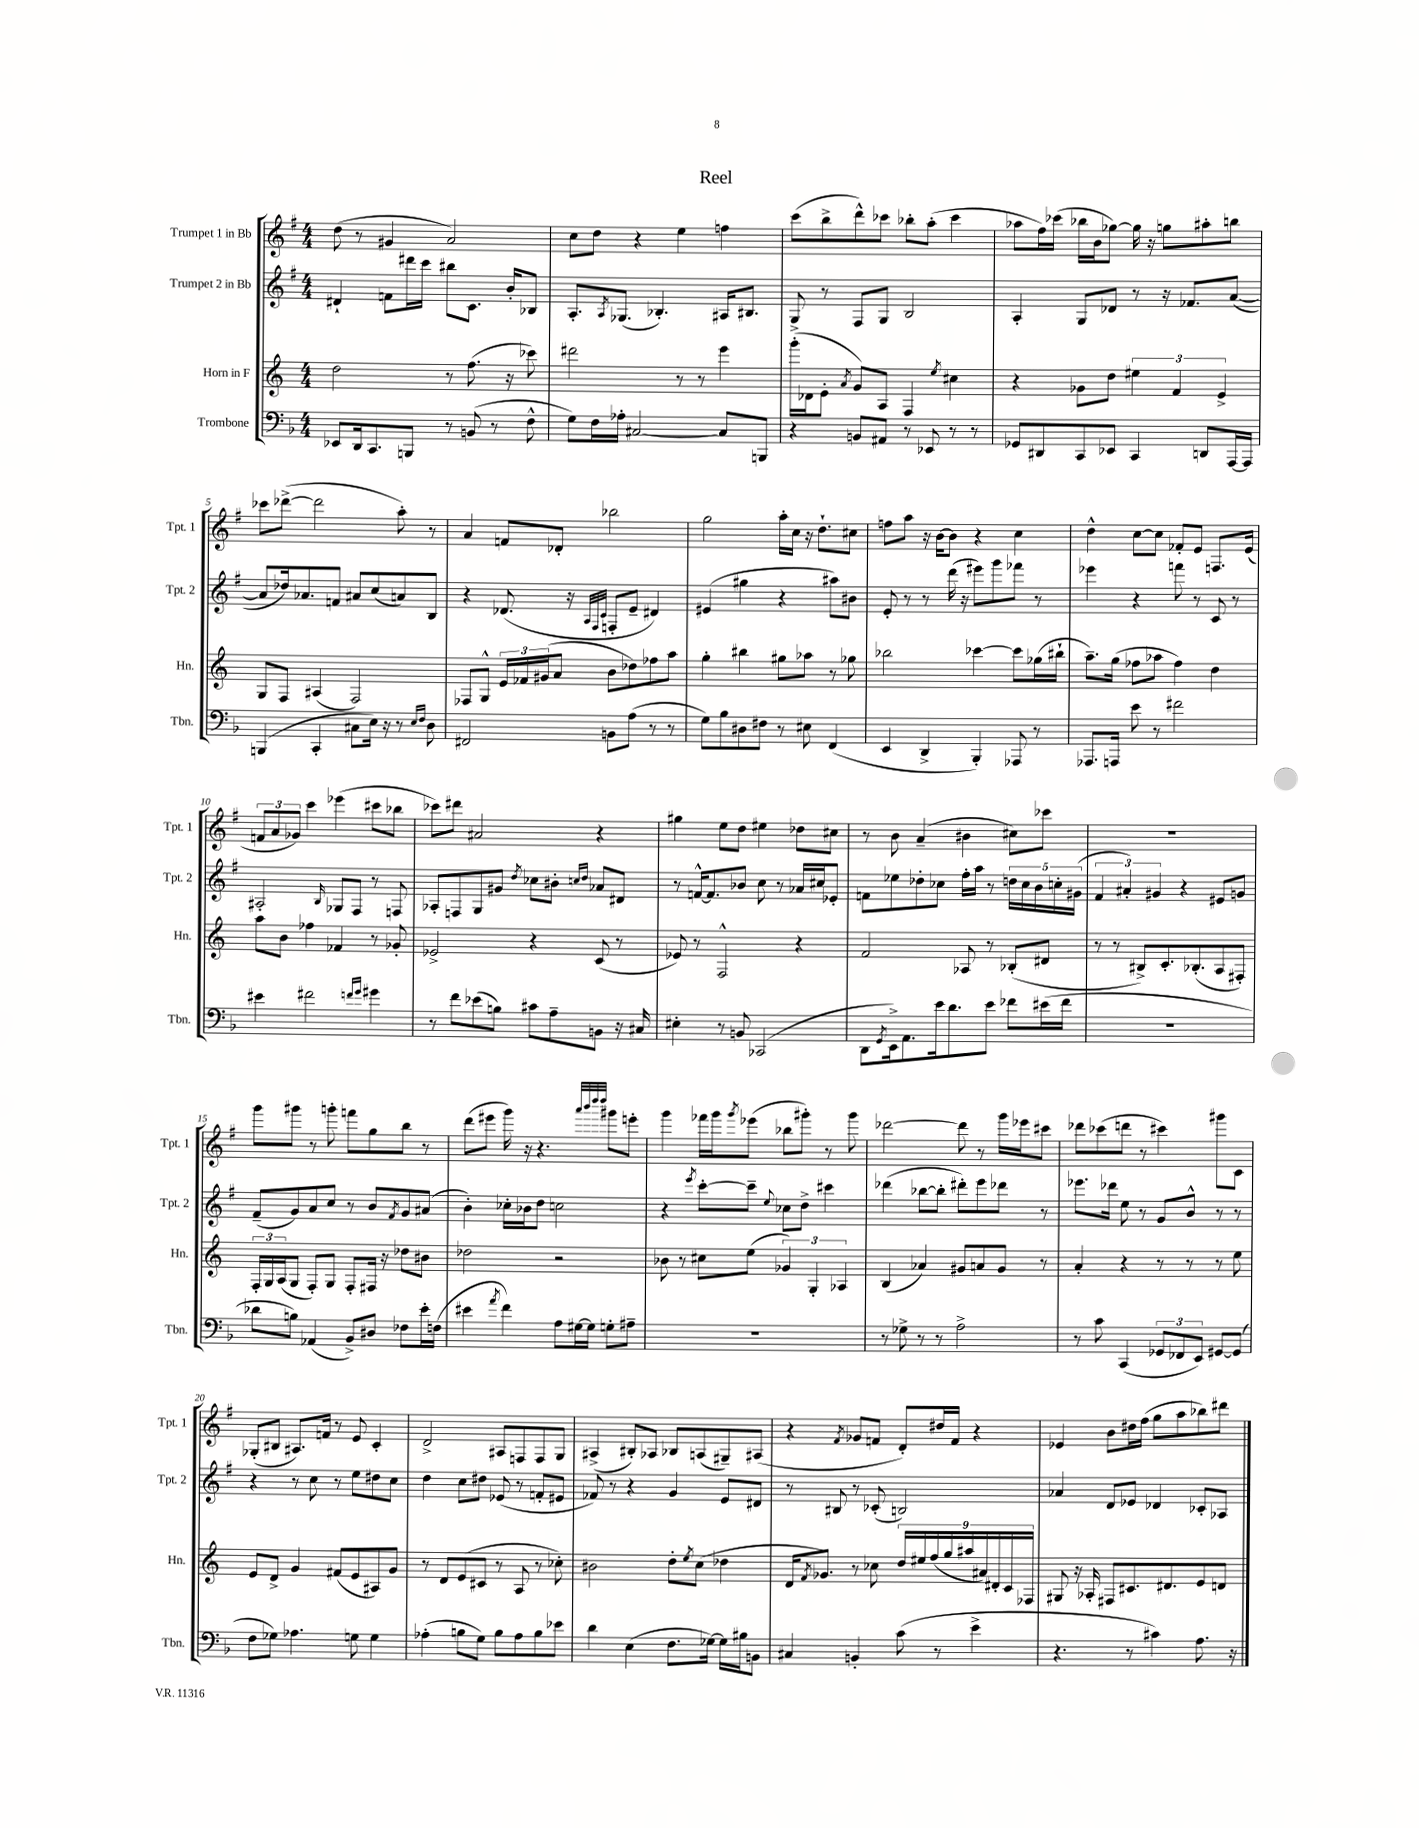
\header { title = "Reel" }
<<
\new StaffGroup <<
\new Staff = "s0" \with { instrumentName = "Trumpet 1 in Bb" shortInstrumentName = "Tpt. 1" } {
    \clef treble \key g \major \numericTimeSignature \time 4/4
    d''8( r8 gis'4 a'2) |
    c''8 d''8 r4 e''4 f''4 |
    c'''8( b''8-> d'''8-^) ces'''8 bes''8-. a''8-.( ces'''4 |
    aes''8 fis''16) ces'''16( bes''16 b'16 ges''8~) ges''16 r16 g''8 ais''8-. b''8 |
    ces'''8 des'''8~->( des'''2 a''8-.) r8 |
    a'4 f'8 des'8-. bes''2 |
    g''2 a''16-. c''16 r16 d''8.-! cis''8 |
    f''8 a''8 r16 b'16~ b'8 r4 c''4 |
    d''4-^ c''8~ c''8 fes'8-. e'8 f8. e'16( |
    \tuplet 3/2 { f'8 a'8 ges'8) } c'''4 ees'''4( cis'''8 bes''8 |
    ces'''8) dis'''8 ais'2 r4 |
    gis''4 e''8 d''8 eis''4 des''8 cis''8 |
    r8 b'8 a'4--( bis'4 cis''8) ces'''8 |
    R1 |
    g'''8 gis'''8 r8 g'''8-. f'''8 g''8 b''8 r8 |
    d'''8( eis'''8 g'''16) r16 r4. \grace { a'''32 b'''32 d''''32 d''''32 } gis'''8 e'''8-. |
    g'''4 fes'''16 g'''16 \acciaccatura { g'''8 } ees'''8( bes''8 gis'''8-.) r8 gis'''8 |
    des'''2~ des'''8 r8 g'''16 ees'''16 cis'''8 |
    des'''8 ces'''8( d'''8 r8 cis'''4) gis'''8 c'8 |
    ges8-.( bis8 ais8.) f'16 r8 e'8 c'4-. |
    d'2-> ais8 f8 f8 g8 |
    ais4->( bis8-.) aes8 bes8 a8( gis8--) ais8( |
    r4 \acciaccatura { fis'8 } ges'8 f'8 d'8-.) dis''16 f'16 r4 |
    ees'4 b'8 dis''16 fis''16( g''8 a''8 bes''8) dis'''8 \bar "|." |
}
\new Staff = "s1" \with { instrumentName = "Trumpet 2 in Bb" shortInstrumentName = "Tpt. 2" } {
    \clef treble \key g \major \numericTimeSignature \time 4/4
    dis'4-! f'8 dis'''16 c'''16 bis''8 c'8. b'16-. bes8 |
    a8.-. \acciaccatura { a8 } ges8.( bes4.-.) ais16 bis8. |
    g8-> r8 fis8 g8 b2 |
    a4-. g8 des'8 r8 r16 fes'8. a'8~( |
    a'8 des''16) aes'8. f'8 ais'8 c''8( a'8) b8 |
    r4 des'8.( r16 \grace { a32 fis32 c'32 } f8-. e'8-- dis'4) |
    eis'4( gis''4 r4 ais''8) bis'8 |
    e'8-. r8 r8 d'''16( r16 eis'''8) g'''8 fes'''8 r8 |
    ees'''4 r4 f'''8 r8 c'8 r8 |
    ais2-. \grace { b16 } ges8 fis8 r8 f8 |
    aes8-. f8 g8 gis'8 \acciaccatura { d''8 } ces''8 bis'8-. \grace { c''16 d''16 } aes'8 dis'8 |
    r8 f'16~-^ f'8. bes'8 c''8 r8 aes'16 cis''16 ees'8-. |
    f'8 ees''8 des''8-. ces''8 fis''16-. a''16 r8 \tuplet 5/4 { d''16 ces''16 b'16 c''16-. gis'16( } |
    \tuplet 3/2 { fis'4 ais'4-.) gis'4 } r4 eis'8 g'8 |
    fis'8--( g'8) a'8 c''8 r8 b'8 \acciaccatura { fis'8 } g'8 ais'8( |
    b'4-.) ces''16-. bes'16 d''8 c''2 |
    r4 \acciaccatura { e'''8 } c'''8~-. c'''8-- \appoggiatura { e''8 } ces''8 d''8-> cis'''4 |
    des'''4( bes''8~ bes''8-. dis'''8-.) e'''8 des'''8 r8 |
    ees'''8. des'''16 e''8 r8 g'8 b'8-^ r8 r8 |
    r4 r8 c''8 r8 e''8 dis''8 c''8 |
    d''4 c''8 dis''8 ees'8( r8 f'8-. eis'8 |
    fes'8) r8 r4 g'4 e'8 dis'8 |
    r8 bis8 r8 ces'8-.( b2) |
    aes'4 d'8 ees'8 des'4 ces'8-. aes8 \bar "|." |
}
\new Staff = "s2" \with { instrumentName = "Horn in F" shortInstrumentName = "Hn." } {
    \clef treble \key c \major \numericTimeSignature \time 4/4
    d''2 r8 f''8.( r16 ces'''8) |
    dis'''2 r8 r8 e'''4 |
    g'''16-.( des'16 e'8-. \acciaccatura { a'8 } g'8) a8 f4 \acciaccatura { e''8 } cis''4 |
    r4 ges'8 d''8 \tuplet 3/2 { eis''4 f'4 e'4-> } |
    g8 f8 ais4( f2) |
    fes8 g8-^ \tuplet 3/2 { e'16 fes'16 gis'16( } a'8 b'8 des''8) fes''8 a''8 |
    g''4-. bis''4 gis''8 aes''8 r8 ges''8 |
    bes''2 ces'''4~ ces'''8 ges''16( bis''16-! |
    a''8.--) g''16( fes''8 aes''8 fes''4) d''4 |
    a''8 b'8 fes''4 fes'4 r8 ges'8-. |
    ees'2-> r4 c'8( r8 |
    ees'8) r8 f2-^ r4 |
    f'2 aes8 r8 bes8-.( dis'8 |
    r8 r8 bis8->) c'8.-. bes8.-.( a8 fis8-.) |
    \tuplet 3/2 { f16-. g16 a16( } g8 f8-.) g8 f8-. fis16 r16 des''8 bis'8 |
    des''2 r2 |
    bes'8 r8 cis''8 e''8( \tuplet 3/2 { ges'4) g4-. aes4 } |
    b4( aes'4) gis'8 a'8 gis'8 r8 |
    a'4-. r4 r8 r8 r8 e''8 |
    e'8 d'8-> g'4 fis'8( e'8 ais8) g'8 |
    r8 d'8 e'8( cis'8 r8 a8 r8 ces''8-.) |
    bis'2 d''8-. \acciaccatura { e''8 } c''8( des''4 |
    d'16 \acciaccatura { f'8 } ges'8.) r8 ces''8 \tuplet 9/8 { d''16 eis''16 f''16( g''16 ais''16 ais'16) dis'16-. c'16 fes16 } |
    gis8 r16 aes16-. fis8 cis'8. dis'8. e'8 d'8 \bar "|." |
}
\new Staff = "s3" \with { instrumentName = "Trombone" shortInstrumentName = "Tbn." } {
    \clef bass \key f \major \numericTimeSignature \time 4/4
    ees,8 d,16 c,8. b,,8 r8 b,8( r8 f8-^ |
    g8) f16 aes16-. cis2~ cis8 b,,8 |
    r4 b,8 ais,8 r8 ees,8 r8 r8 |
    ges,8 dis,8 c,8 ees,8 c,4 d,8 a,,16~ a,,16 |
    b,,4( c,4-. cis8 e16) r16 r8 \grace { e16 f16 } d8 |
    fis,2 b,8 a8( r8 r8 |
    g8) bes8 dis8 fis8 r8 eis8 f,4( |
    e,4 d,4-> bes,,4-.) aes,,8 r8 |
    aes,,8. a,,16 e'8 r8 fis'2 |
    eis'4 fis'2 \grace { f'16 g'16 } gis'4 |
    r8 f'8 ees'8( b8) cis'8 a8-- b,8 r16 cis16 |
    eis4-. r8 b,8 ces,2( |
    d,8 \acciaccatura { g,8 } e,16->) a,8. e'16 d'8. e'8 fes'8 eis'16( fes'16 |
    R1 |
    des'8 b8) aes,4( bes,8->) dis8 fes8 e'16-. f16( |
    eis'4 \acciaccatura { a'8 } f'4) a8 gis16~ gis16 g8-. ais8-- |
    R1 |
    r8 ges8-> r8 r8 a2-> |
    r8 c'8 c,4( \tuplet 3/2 { ges,8 fes,8 e,8) } gis,8~ gis,8( |
    f8 ges8) aes4. g8 g4 |
    aes4-.( b8 g8) b8 aes8 b8 ees'8 |
    d'4 e4( f8. ges16~) ges16 bis16 b,8 |
    cis4 b,4-. c'8( r8 e'4-> |
    r4. r8 cis'4) a8. r16 \bar "|." |
}
>>
>>
